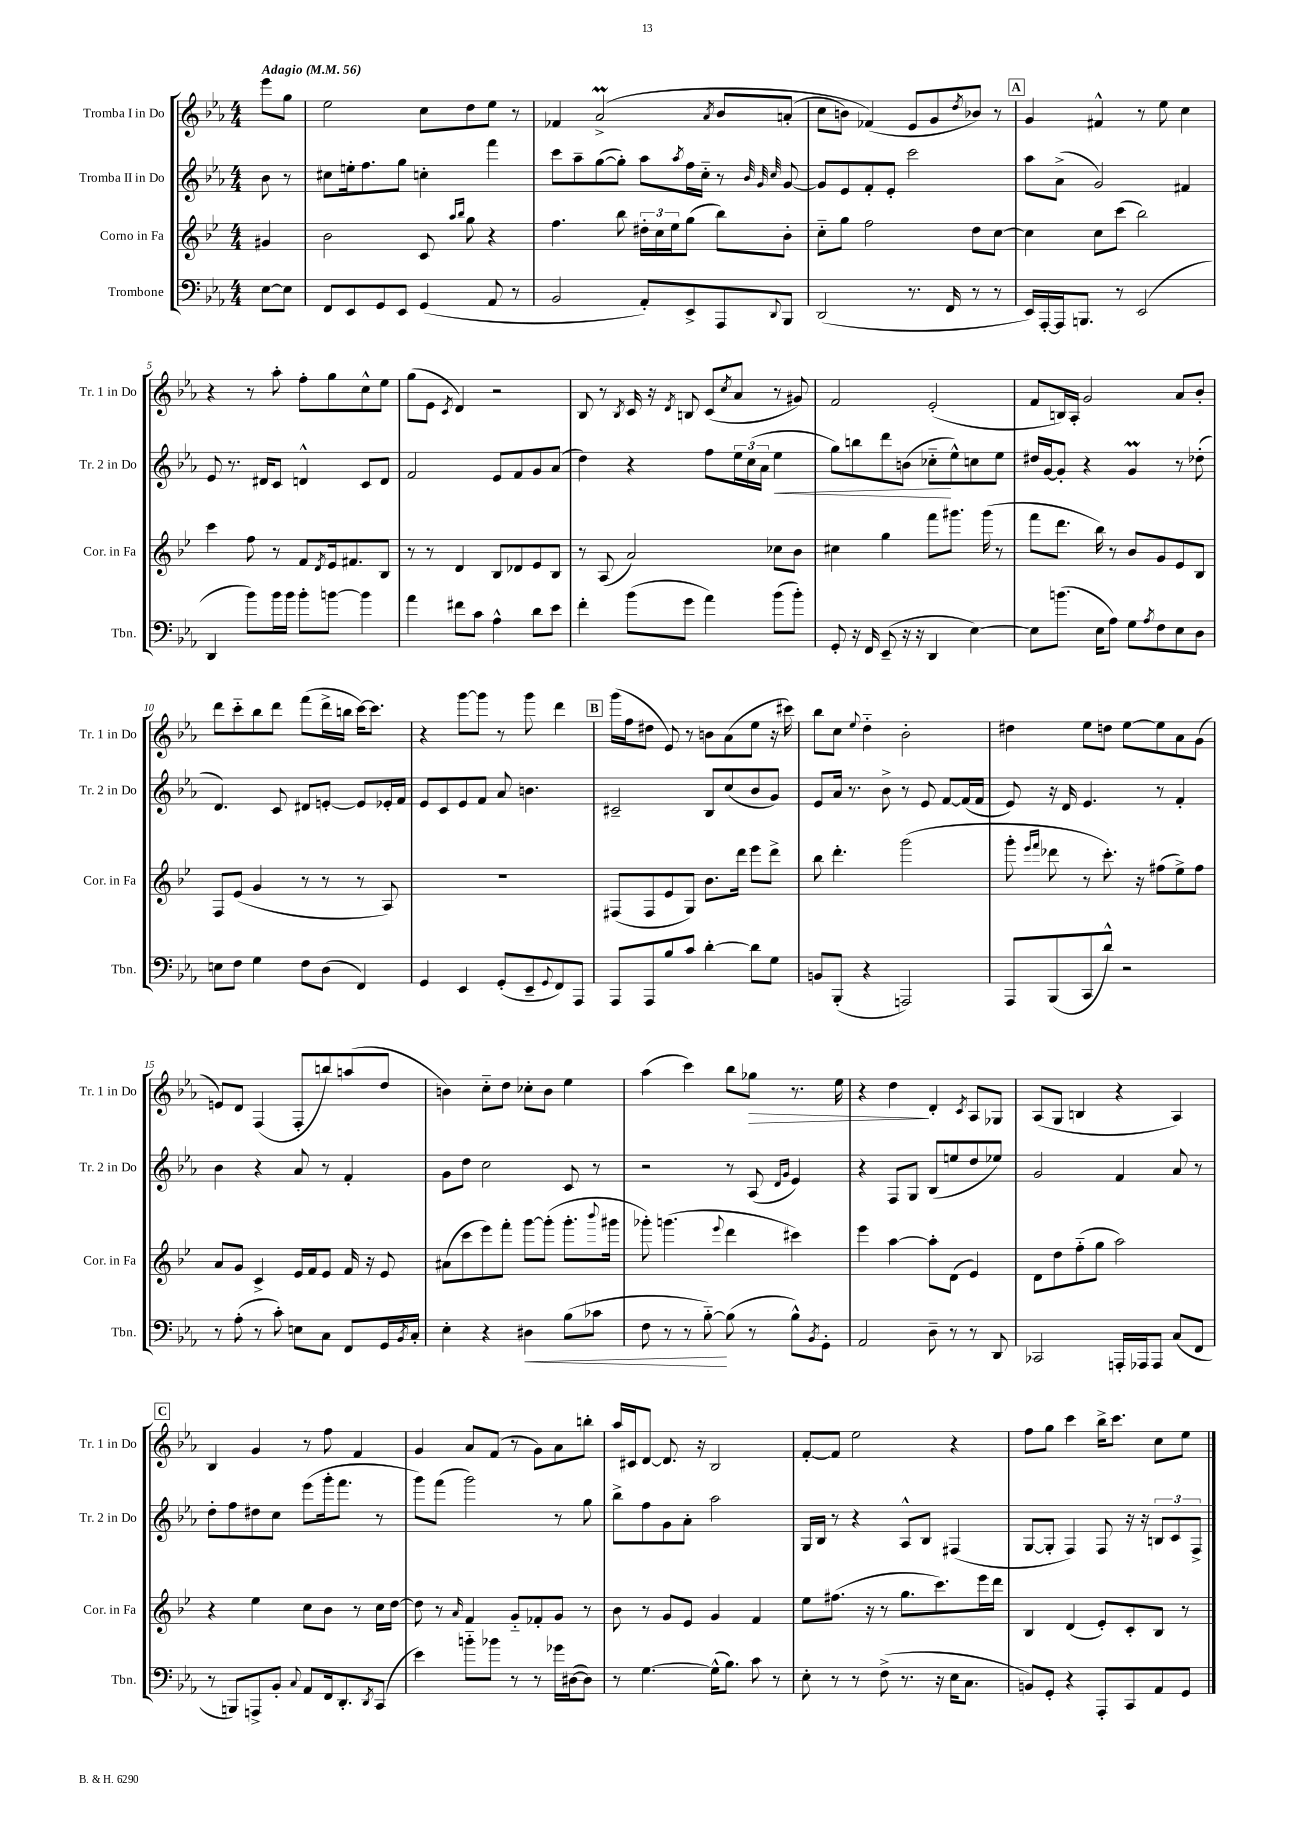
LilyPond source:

<<
\new StaffGroup <<
\new Staff = "s0" \with { instrumentName = "Tromba I in Do" shortInstrumentName = "Tr. 1 in Do" } {
    \clef treble \key ees \major \numericTimeSignature \time 4/4 \partial 4 \tempo "Adagio" 4 = 56
    ees'''8 g''8 |
    ees''2 c''8 d''8 ees''8 r8 |
    fes'4 aes'2->\prall\( \acciaccatura { aes'8 } bes'8 a'8-.( |
    c''8 b'8) fes'4(\) ees'8 g'8 \acciaccatura { d''8 } bes'8) r8 |
    \mark \markup { \box "A" } g'4 fis'4-^ r8 ees''8 c''4 |
    r4 r8 aes''8-. f''8-. g''8 c''8-^ ees''8 |
    g''8( ees'8 \acciaccatura { c'8 } d'4) r2 |
    bes8 r8 \acciaccatura { bes8 } c'16 r16 \acciaccatura { d'8 } b8 c'8( \acciaccatura { c''8 } aes'8 r8 gis'8) |
    f'2 ees'2-.( |
    f'8 b16) aes16-. g'2 aes'8 bes'8-. |
    d'''8 c'''8-_ bes''8 d'''8 f'''8( d'''16-> b''16 c'''16~) c'''8. |
    r4 g'''8~ g'''8 r8 g'''8 d'''4 |
    \mark \markup { \box "B" } g'''16( f''16 dis''8 ees'8) r8 b'8 aes'8( ees''8 r16 cis'''16) |
    bes''8 c''8 \appoggiatura { ees''8 } d''4-_ bes'2-. |
    dis''4 ees''8 d''8 ees''8~ ees''8 aes'8 g'8( |
    e'8) d'8 f4( f8-. b''8) a''8( d''8 |
    b'4) c''8-_ d''8 ces''8-. b'8 ees''4 |
    aes''4( c'''4) bes''8 ges''8\> r8. ees''16 |
    r4 d''4\! d'4-. \acciaccatura { c'8 } aes8 ges8 |
    aes8( g8 b4 r4 aes4) |
    \mark \markup { \box "C" } bes4 g'4 r8 f''8 f'4 |
    g'4 aes'8 f'8( r8 g'8) aes'8 b''8-. |
    aes''16 cis'16 d'8~ d'8. r16 bes2 |
    f'8~-. f'8 ees''2 r4 |
    f''8 g''8 c'''4 bes''16-> c'''8. c''8 ees''8 \bar "|." |
}
\new Staff = "s1" \with { instrumentName = "Tromba II in Do" shortInstrumentName = "Tr. 2 in Do" } {
    \clef treble \key ees \major \numericTimeSignature \time 4/4 \partial 4
    bes'8 r8 |
    cis''8 e''16-. f''8. g''8 c''4-. f'''4 |
    c'''8 aes''8-- g''8~( g''8-.) aes''8 \acciaccatura { aes''8 } f''16 c''16-_ r8 \grace { bes'32 g'32 c''32 } g'8~ |
    g'8 ees'8 f'8-. ees'8-. c'''2 |
    \mark \markup { \box "A" } aes''8 aes'8->( g'2) fis'4 |
    ees'8 r8. dis'16 c'8 d'4-^ c'8 d'8 |
    f'2 ees'8 f'8 g'8 aes'8( |
    d''4) r4 f''8 \tuplet 3/2 { ees''16 c''16( aes'16 } ees''4\< |
    g''8) b''8 d'''8 b'8( ces''8-_\! ees''8-^) c''8 ees''8 |
    dis''16 g'16~ g'8-. r4 g'4\prall r8 des''8-.( |
    d'4.) c'8 dis'8 e'8~-. e'8 ees'16-. f'16 |
    ees'8 c'8 ees'8 f'8 aes'8 b'4. |
    \mark \markup { \box "B" } cis'2-- bes8 c''8( bes'8 g'8) |
    ees'8 aes'16 r8. bes'8-> r8 ees'8 f'8~ f'16( f'16 |
    ees'8) r16 d'16 ees'4. r8 f'4-. |
    bes'4 r4 aes'8 r8 f'4-. |
    g'8 d''8 c''2 c'8 r8 |
    r2 r8 aes8( \grace { d'16 g'16 } ees'4) |
    r4 f8 g8 bes8( e''8 d''8 ees''8) |
    g'2 f'4 aes'8 r8 |
    \mark \markup { \box "C" } d''8-. f''8 dis''8 c''8 ees'''8( g'''16-. f'''8. r8 |
    g'''8) f'''8( g'''2) r8 g''8 |
    bes''8-> f''8 g'8 aes'8-. aes''2 |
    g16 bes16 r8 r4 aes8-^ bes8 fis4( |
    g8~ g8-. f4) f8 r16 r16 \tuplet 3/2 { b8 c'8 f8-> } \bar "|." |
}
\new Staff = "s2" \with { instrumentName = "Corno in Fa" shortInstrumentName = "Cor. in Fa" } {
    \clef treble \key bes \major \numericTimeSignature \time 4/4 \partial 4
    gis'4 |
    bes'2 c'8 \grace { a''16 bes''16 } g''8 r4 |
    f''4. bes''8 \tuplet 3/2 { dis''16-. c''16 ees''16 } g''8( bes''8) bes'8-. |
    c''8-_ g''8 f''2 d''8 c''8~ |
    \mark \markup { \box "A" } c''4 c''8 c'''8( bes''2) |
    c'''4 f''8 r8 f'8 \acciaccatura { d'8 } ees'16 fis'8. bes8 |
    r8 r8 d'4 bes8 des'8 ees'8 bes8 |
    r8 a8( a'2) ces''8 bes'8 |
    cis''4 g''4 f'''8 gis'''8. gis'''16( r8 |
    f'''8 d'''8. bes''16) r8 bes'8 g'8 ees'8 bes8 |
    f8 ees'8( g'4 r8 r8 r8 a8) |
    R1 |
    \mark \markup { \box "B" } fis8( fis8 ees'8 g8) bes'8. d'''16 ees'''8 d'''8-> |
    bes''8 d'''4.-. g'''2( |
    g'''8-. \grace { ees'''16 f'''16 } des'''8 r8 c'''8.-.) r16 fis''8( ees''8->) fis''8 |
    a'8 g'8 c'4-> ees'16 f'16 ees'8 f'16 r16 ees'8 |
    ais'8( c'''8 ees'''8) f'''8-. g'''8~ g'''8-.( g'''8.-. \appoggiatura { bes'''8 } gis'''16 |
    ges'''8-.) g'''4.( \appoggiatura { ees'''8 } d'''4 cis'''4) |
    ees'''4 a''4~ a''8-. d'8( ees'4) |
    d'8 d''8 f''8-_( g''8 a''2) |
    \mark \markup { \box "C" } r4 ees''4 c''8 bes'8 r8 c''16 d''16~ |
    d''8 r8 \grace { a'16 } f'4 g'8-_ fes'8-. g'8 r8 |
    bes'8 r8 g'8 ees'8 g'4 f'4 |
    ees''8 fis''8.( r16 r8 g''8. c'''8.) ees'''16 d'''16 |
    bes4 d'4( ees'8-.) c'8-. bes8 r8 \bar "|." |
}
\new Staff = "s3" \with { instrumentName = "Trombone" shortInstrumentName = "Tbn." } {
    \clef bass \key ees \major \numericTimeSignature \time 4/4 \partial 4
    ees8~ ees8 |
    f,8 ees,8 g,8 ees,8 g,4( aes,8 r8 |
    bes,2 aes,8-.) ees,8-> aes,,8 \appoggiatura { d,8 } bes,,8 |
    d,2( r8. f,16 r8 r8 |
    \mark \markup { \box "A" } ees,16) aes,,16~-. aes,,16 b,,8. r8 ees,2( |
    d,4 bes'8) bes'16 bes'16 bes'8-. b'8~ b'4 |
    aes'4 fis'8 c'8 aes4-^ d'8 ees'8 |
    f'4-. bes'8( g'8 aes'4) bes'8( bes'8-.) |
    g,8-. r16 f,16 ees,8--( r16 r16 d,4 ees4~) |
    ees8 b'8.( ees16 aes8) g8 \acciaccatura { aes8 } f8 ees8 d8 |
    e8 f8 g4 f8 d8( f,4) |
    g,4 ees,4 g,8-.( ees,8-- \appoggiatura { g,8 } f,8) aes,,8 |
    \mark \markup { \box "B" } aes,,8 aes,,8 bes8 c'8 d'4~-. d'8 g8 |
    b,8 bes,,8-.( r4 a,,2) |
    aes,,8 bes,,8( c,8 d'8-^) r2 |
    r8 aes8-.( r8 c'8-.) e8 c8 f,8 g,16 \acciaccatura { bes,8 } c16-. |
    ees4-. r4 dis4\< bes8( ces'8 |
    f8 r8 r8 bes8~-_\!) bes8( r8 bes8-^) \acciaccatura { bes,8 } g,8-. |
    aes,2 d8-- r8 r8 d,8 |
    ces,2 a,,16-. aes,,16 aes,,8 c8( f,8 |
    \mark \markup { \box "C" } r8 b,,8) a,,8-> bes,8-. \appoggiatura { c8 } aes,8 f,16 d,8.-. \acciaccatura { d,8 } c,8( |
    ees'4) b'8-_ bes'8 r8 r8 ges'16 dis16~( dis8) |
    r8 g4.~ g16-^( bes8.) c'8 r8 |
    ees8-. r8 r8 f8->( r8. r16 ees16 c8. |
    b,8) g,8-. r4 aes,,8-. c,8 aes,8 g,8 \bar "|." |
}
>>
>>
